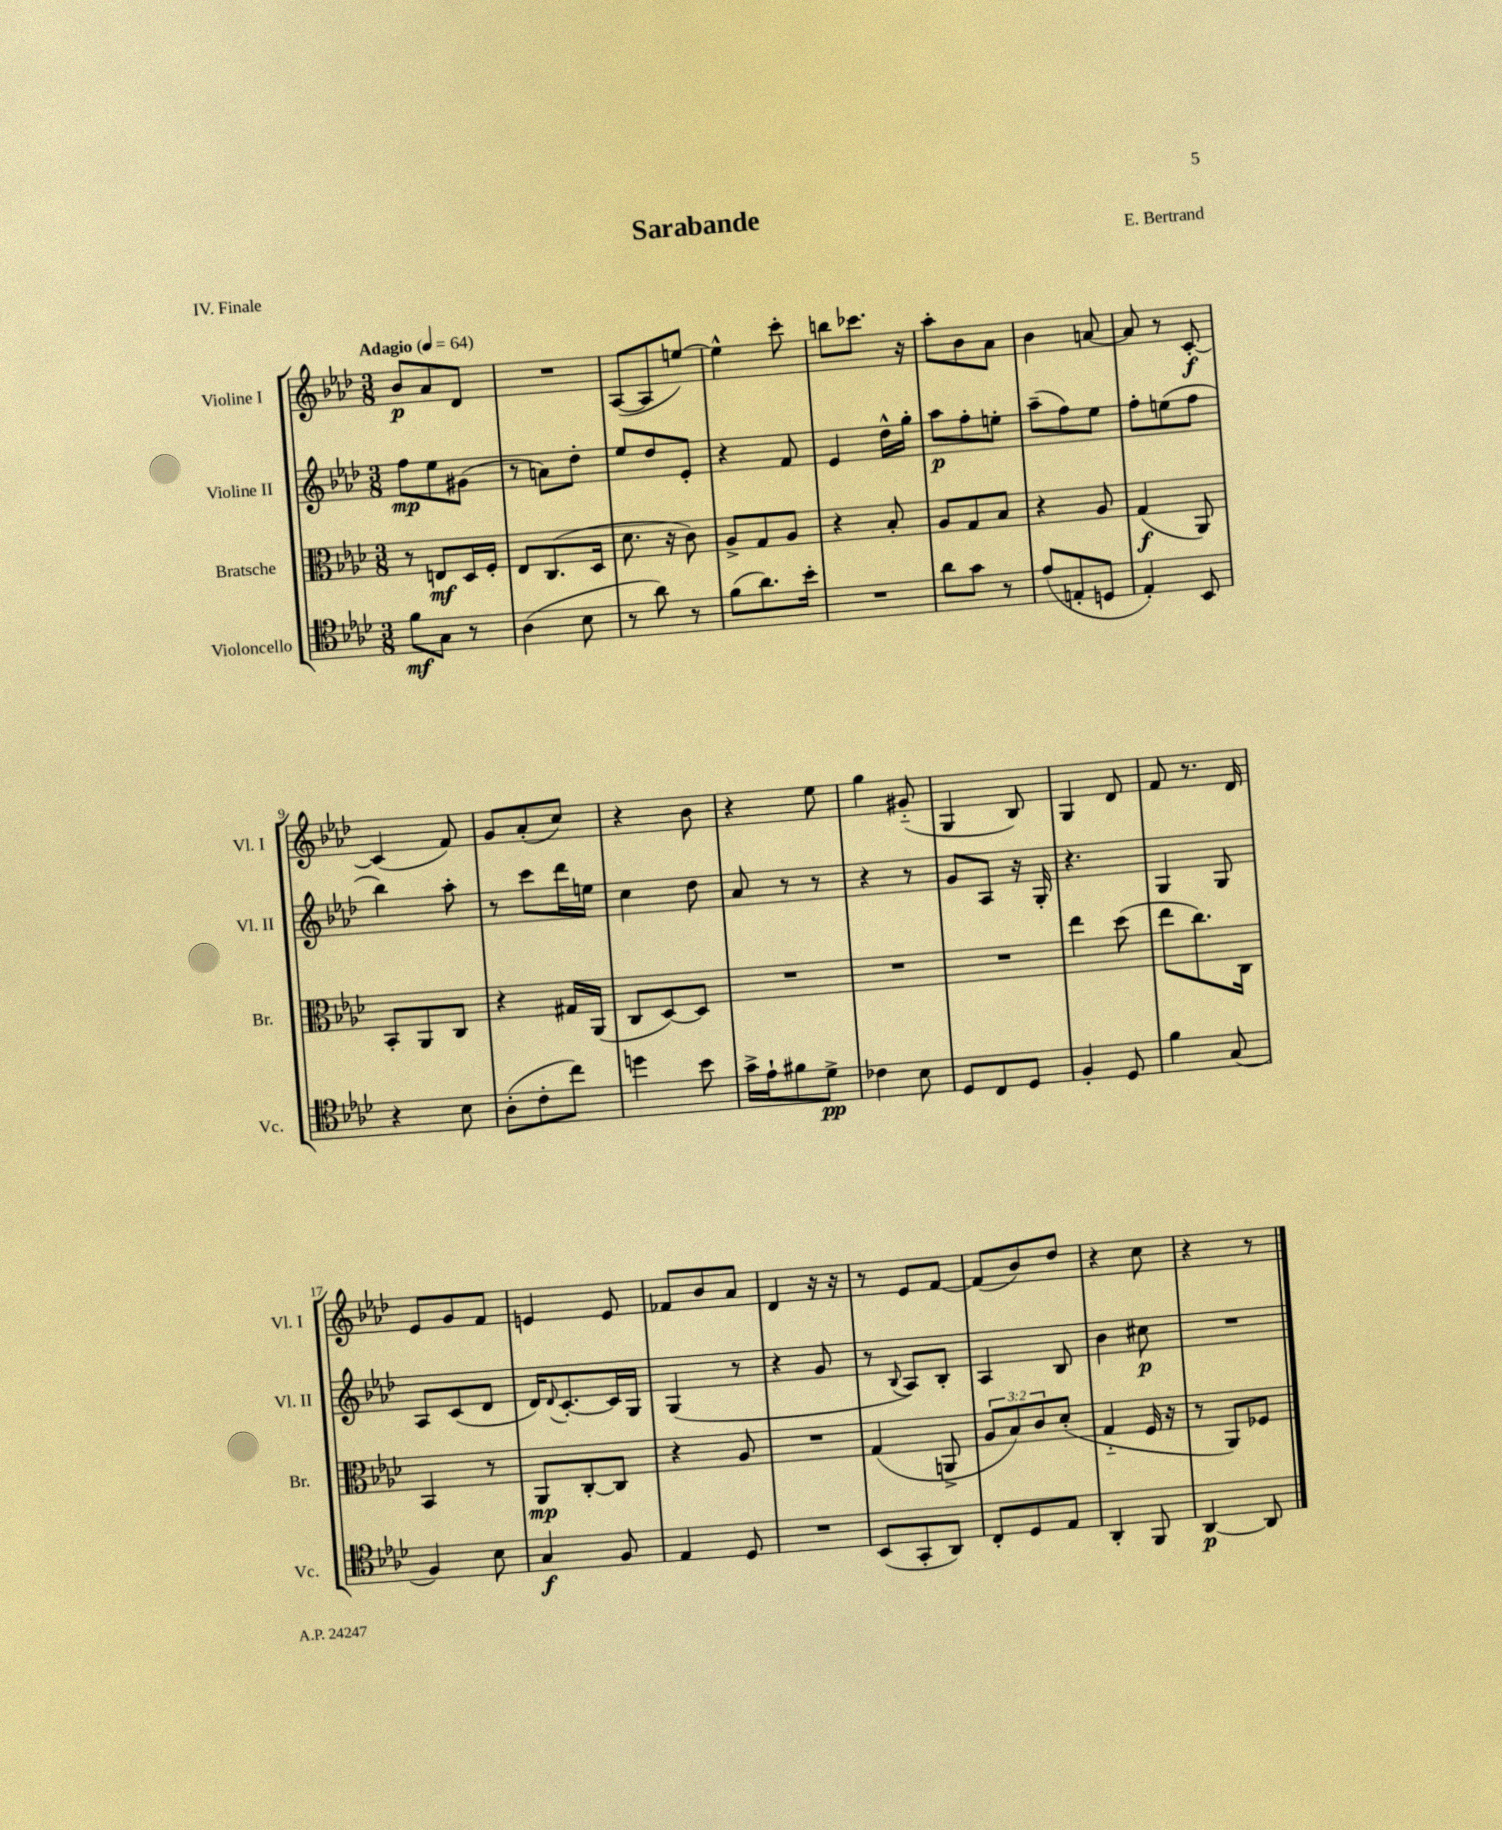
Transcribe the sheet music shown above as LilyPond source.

\header { title = "Sarabande" composer = "E. Bertrand" piece = "IV. Finale" }
<<
\new StaffGroup <<
\new Staff = "s0" \with { instrumentName = "Violine I" shortInstrumentName = "Vl. I" } {
    \clef treble \key aes \major \numericTimeSignature \time 3/8 \tempo "Adagio" 4 = 64
    bes'8\p aes'8 des'8 |
    R4. |
    aes8~( aes8 e''8~) |
    e''4-^ c'''8-. |
    b''8 ces'''8. r16 |
    aes''8-. bes'8 aes'8 |
    bes'4 a'8~ |
    a'8 r8 c'8~-.\f |
    c'4( f'8) |
    g'8 aes'8-.( c''8) |
    r4 bes'8 |
    r4 ees''8 |
    g''4 gis'8-_( |
    g4 bes8) |
    g4 des'8 |
    f'8 r8. des'16 |
    ees'8 g'8 f'8 |
    e'4 e'8 |
    fes'8 bes'8 aes'8 |
    des'4 r16 r16 |
    r8 ees'8 f'8~ |
    f'8( bes'8) des''8 |
    r4 c''8 |
    r4 r8 \bar "|." |
}
\new Staff = "s1" \with { instrumentName = "Violine II" shortInstrumentName = "Vl. II" } {
    \clef treble \key aes \major \numericTimeSignature \time 3/8
    f''8\mp ees''8 gis'8( |
    r8 a'8) des''8-. |
    ees''8 des''8 ees'8-. |
    r4 f'8 |
    ees'4 des''16-^ g''16-. |
    aes''8\p f''8-. e''8-. |
    aes''8--( f''8) ees''8 |
    f''8-. e''8( f''8 |
    bes''4) aes''8-. |
    r8 c'''8 des'''16 e''16 |
    c''4 des''8 |
    aes'8 r8 r8 |
    r4 r8 |
    g'8 aes8 r16 g16-. |
    r4. |
    g4 g8 |
    aes8 c'8( des'8 |
    des'16) \appoggiatura { des'8 } c'8.~-. c'16 g16 |
    g4( r8 |
    r4 g'8 |
    r8 \appoggiatura { bes8 } aes8) bes8-. |
    aes4 bes8 |
    bes'4 cis''8\p |
    R4. \bar "|." |
}
\new Staff = "s2" \with { instrumentName = "Bratsche" shortInstrumentName = "Br." } {
    \clef alto \key aes \major \numericTimeSignature \time 3/8 \override Staff.TupletNumber.text = #tuplet-number::calc-fraction-text
    r8 e8\mf des16 f16-. |
    ees8 c8.( des16 |
    des'8. r16 c'8) |
    aes8-> g8 aes8 |
    r4 bes8-. |
    aes8 g8 bes8 |
    r4 aes8 |
    g4\f( aes,8) |
    bes,8-. aes,8 c8 |
    r4 gis16 aes,16( |
    c8 des8~) des8 |
    R4. |
    R4. |
    R4. |
    ees''4 des''8( |
    ees''8 c''8.) c16 |
    bes,4 r8 |
    aes,8\mp c8~-. c8 |
    r4 aes8 |
    R4. |
    g4( a,8-> |
    \tuplet 3/2 { aes8 bes8) c'8 } des'8-.( |
    g4-_ f16 r16 |
    r8 aes,8) fes8 \bar "|." |
}
\new Staff = "s3" \with { instrumentName = "Violoncello" shortInstrumentName = "Vc." } {
    \clef tenor \key aes \major \numericTimeSignature \time 3/8
    f'8\mf g8 r8 |
    aes4( bes8 |
    r8 aes'8) r8 |
    f'8( aes'8.) bes'16-. |
    R4. |
    aes'8 g'8 r8 |
    ees'8( e8-. d8 |
    ees4-.) bes,8 |
    r4 bes8 |
    aes8-.( c'8-. c''8) |
    d''4 bes'8 |
    g'16-> ees'16-! fis'8 des'8->\pp |
    ces'4 bes8 |
    des8 c8 des8 |
    f4-. des8 |
    f'4 g8( |
    f4) bes8 |
    g4\f f8 |
    ees4 des8 |
    R4. |
    bes,8( g,8-. aes,8) |
    c8-. des8 ees8 |
    aes,4-. f,8 |
    aes,4~\p aes,8 \bar "|." |
}
>>
>>
